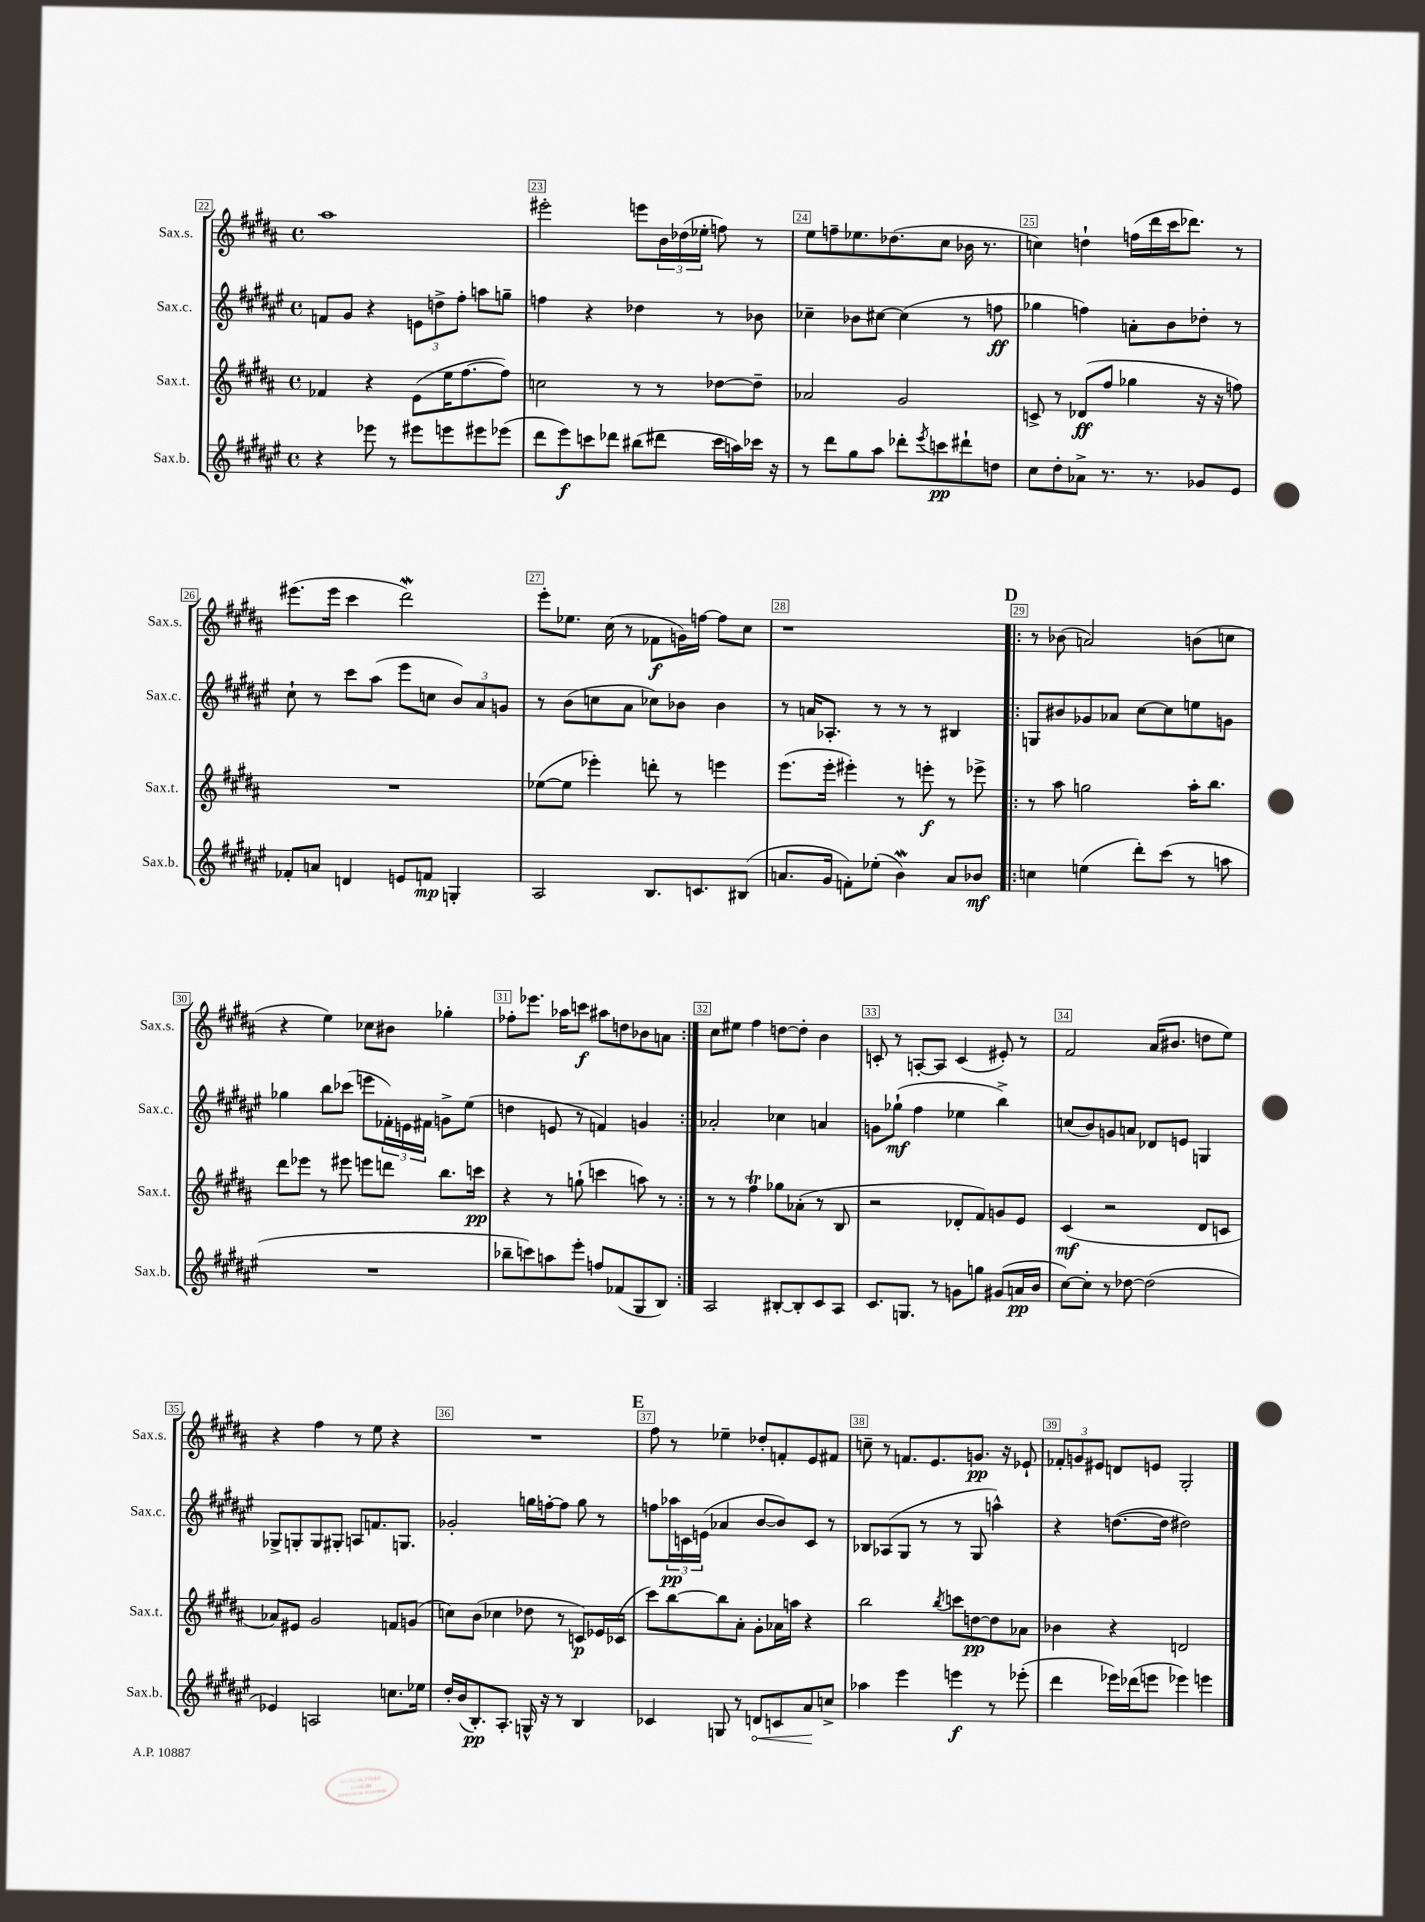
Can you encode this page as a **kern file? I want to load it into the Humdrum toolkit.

**kern	**kern	**kern	**kern
*staff4	*staff3	*staff2	*staff1
*clefG2	*clefG2	*clefG2	*clefG2
*k[f#c#g#d#a#e#]	*k[f#c#g#d#a#]	*k[f#c#g#d#a#e#]	*k[f#c#g#d#a#]
*M4/4	*M4/4	*M4/4	*M4/4
*met(c)	*met(c)	*met(c)	*met(c)
4r	4f-/	8f/L	1aa#
.	.	8g#/J	.
8eee-\	4r	4r	.
8r	.	.	.
8eee#\L	(8e\L	12e\L	.
.	.	12dd^\	.
8eee\	16ee\K	.	.
.	.	12ff#'\J	.
.	[8.ff#\	.	.
8eee#\	.	8aa\L	.
(8eee-\J	8ff#\]J)	8gg~\J	.
=	=	=	=
8ddd#\L	2cc\	4ff\	2eee#'\
8eee#\)	.	.	.
8ccc\	.	4r	.
8ddd-\J	.	.	.
(8bb#\L	8r	4dd-\	8eee\L
8ddd#\J	8r	.	24b\L
.	.	.	(24dd-\
.	.	.	24ee-'\JJ
16ccc\LL	[8dd-\L	8r	8ff\)
16aa\)	.	.	.
16ccc-\JJ	8dd-~\]J	8b-\	8r
16r	.	.	.
=	=	=	=
8r	2a-/	4cc-~\	8ee\L
8ddd#\L	.	.	8ff~\
8gg#\	.	8b-\L	8.ee-\
8aa#\J	.	[8cc#\J	.
.	.	.	(8.dd-\
8ddd-'\L	2g#/	(4cc#\]	.
8qeee#/	.	.	.
8ccc\	.	.	8cc#\J
8ddd#`\	.	8r	16b-\
.	.	.	8.r
8dd\J	.	8ff\	.
=	=	=	=
8cc#\L	8c^/	4gg-\	4cc\)
8dd#'\	8r	.	.
8a-^\J	(8d-/L	4ff\)	4dd`\
8.r	8ff#/J	.	.
.	4gg-\	8a'\L	(16ff\LL
8.r	.	.	16ddd#\
.	.	8b\	16ccc#\J
.	.	.	8.ddd-\J)
8g-/L	16r	8dd-'\J	.
.	16r	.	.
8e#/J	8ff\)	8r	8r
=	=	=	=
8f-'/L	1r	8cc#`\	(8.eee#\L
8a/J	.	8r	.
.	.	.	16eee#\Jk
4d/	.	8ccc#\L	4ccc#\
.	.	(8aa#\J	.
8e/L	.	8eee#\L	2ddd#\)
8f/J	.	8cc\J	.
4G'/	.	12b/L)	.
.	.	12a#/	.
.	.	12g/J	.
=	=	=	=
2A#/	([8ee-\L	8r	8eee'\L
.	8ee-\]J	(8b\L	8.ee-\J
.	4eee-'\)	8cc\	.
.	.	.	(16cc#\
.	.	8a#\J	8r
8.B/L	8ddd'\	8cc-\L)	8f-\L
.	8r	8b-\J	16g\L)
8.c/	.	.	[16ff\JJ
.	4eee\	4b-\	8ff\]L
(8B#/J	.	.	8cc#\J
=	=	=	=
8.a/L	(8.eee\L	8r	1r
.	.	16a/LK	.
16g#/Jk	16eee'\Jk	8.A-'/J	.
8f'\L)	4eee#'\)	.	.
(8ee-'\J	.	8r	.
4b\)	8r	8r	.
.	8eee'\	8r	.
8a/L	8r	4B#/	.
8b-/J	8eee-^\	.	.
=!|:	=!|:	=!|:	=!|:
4cc\	8r	8G/L	8r
.	8aa#\	8b#/	(8b-\
(4ee\	2gg\	8g-/	2a/)
.	.	8a-/J	.
8ddd#'\L)	.	[8cc#\L	.
(8ccc#\J	.	8cc#\]	.
8r	16aa#'\LK	8ee\	(8b\L
.	8.bb\J	.	.
8aa\	.	8g\J	8cc\J
=	=	=	=
1r	8ddd#\L	4gg-\	4r
.	8eee-\J	.	.
.	8r	8bb\L	4ee\)
.	8eee#\	(8ccc-\J	.
.	8eee\L	8eee\L	8cc-\L
.	8ddd\J	24f-'\L)	8b#\J
.	.	24e\	.
.	.	24f#\JJ	.
.	8.bb\L	8g^\L	4gg-'\
.	.	(8ee#\J	.
.	16ccc\Jk	.	.
=	=	=	=
8bb-~\L	4r	4dd\	8ff-'\L
8ccc\)	.	.	8.eee-\J
8aa\	8r	8e/	.
.	.	.	16aa-\LK
8eee#'\J	(8gg`\	8r	8ccc\J
8ff/L	4ccc\	4f/)	8aa#\L
(8f-/	.	.	8dd\
8G#/	8aa\)	4g/	8b-\
8B/J)	8r	.	8a\J
=:|!	=:|!	=:|!	=:|!
2A#/	8r	2a-'/	8cc#\L
.	8r	.	8ee#\J
.	4ff#\	.	4ff#\
[8B#'/L	8gg-\L	4cc-\	[8dd\L
8B#'/]	(8a-'\J	.	8dd'\]J
8c#/	8r	4a/	4b\
8A#/J	8B/	.	.
=	=	=	=
8.c#/L	2r	8g\L	8c'/
.	.	(8gg-`\J	8r
8.G/J	.	.	.
.	.	4ff#\	[8A'/L
8r	.	.	8A/]J
8g\L	8d-'/L	4ee-\	(4c/
8gg\J	8f#/)	.	.
(8g#/L	8g/	4bb^\)	8e#'/)
16a/L	8e/J	.	8r
16b/JJ	.	.	.
=	=	=	=
[8cc#\L)	(4c#/	(8cc/L	2f#/
8cc#'\]J	.	8b/)	.
8r	2r	8g/	.
[8dd-\	.	8a/J	.
(2dd-\]	.	8d-/L	(16a#/LK
.	.	.	8.b#/J
.	.	8e/J	.
.	8d#/L	4G/	8dd\L
.	8c/J	.	8ee\J)
=	=	=	=
4e-/)	8a-/L)	8G-^/L	4r
.	8e#/J	8G'/	.
2A/	2g#/	8G/	4ff#\
.	.	8G#'/J	.
.	.	8A/L	8r
.	.	8.f/	8ee\
8.cc\L	8f/L	.	4r
.	.	8.G/J	.
.	(8g/J	.	.
16ee-\Jk	.	.	.
=	=	=	=
16dd#'/LL	8cc\L)	2g-'/	1r
(16b/J	.	.	.
8.B'/)	(8b\J	.	.
.	4cc-\	.	.
8.A#'/J	.	.	.
16G^^/	8dd-\	16gg\LL	.
16r	.	[16ff'\J	.
8r	8r	8ff\]J	.
4B/	8c/L)	8gg\	.
.	16e-/L	8r	.
.	(16c-/JJ	.	.
=	=	=	=
4c-/	8ccc#\L)	8ff\L	8ff#\
.	[8bb\	24aa-\L	8r
.	.	24c\	.
.	.	(24e\JJ	.
8G/	8bb\]	4a-/	4ee-~\
8r	8a#'\J	.	.
8d/L	8g#'\L	[8b/L	8dd-'/L
8c/	16a-\L	8b/])	8f'/
.	16aa\JJ	.	.
8a#/	4r	8c/J	8e/
8cc^/J	.	8r	8f#/J
=	=	=	=
4aa-\	2bb\	8B-/L	8cc~\
.	.	(8A-/	8r
4eee#\	.	8G#/J	8.f/L
.	.	8r	.
.	.	.	8.e/
.	8qbb/	.	.
4eee\	8ccc\L	8r	.
.	[8dd\	8G#/	8.g/J
8r	8dd\]	4aa^^\)	.
.	.	.	16r
(8eee-'\	8a-\J	.	8e-`/
=	=	=	=
4ddd#\	4b-\	4r	12f-'/L
.	.	.	12g/
.	.	.	12e#/J
16eee-\LL)	4r	([8.dd\L	8d/L
(16ddd-\J	.	.	.
8eee\J	.	.	8e/J
.	.	16dd\]Jk	.
4eee-\)	2d/	2dd#\)	2G#'/
4eee\	.	.	.
==	==	==	==
*-	*-	*-	*-
